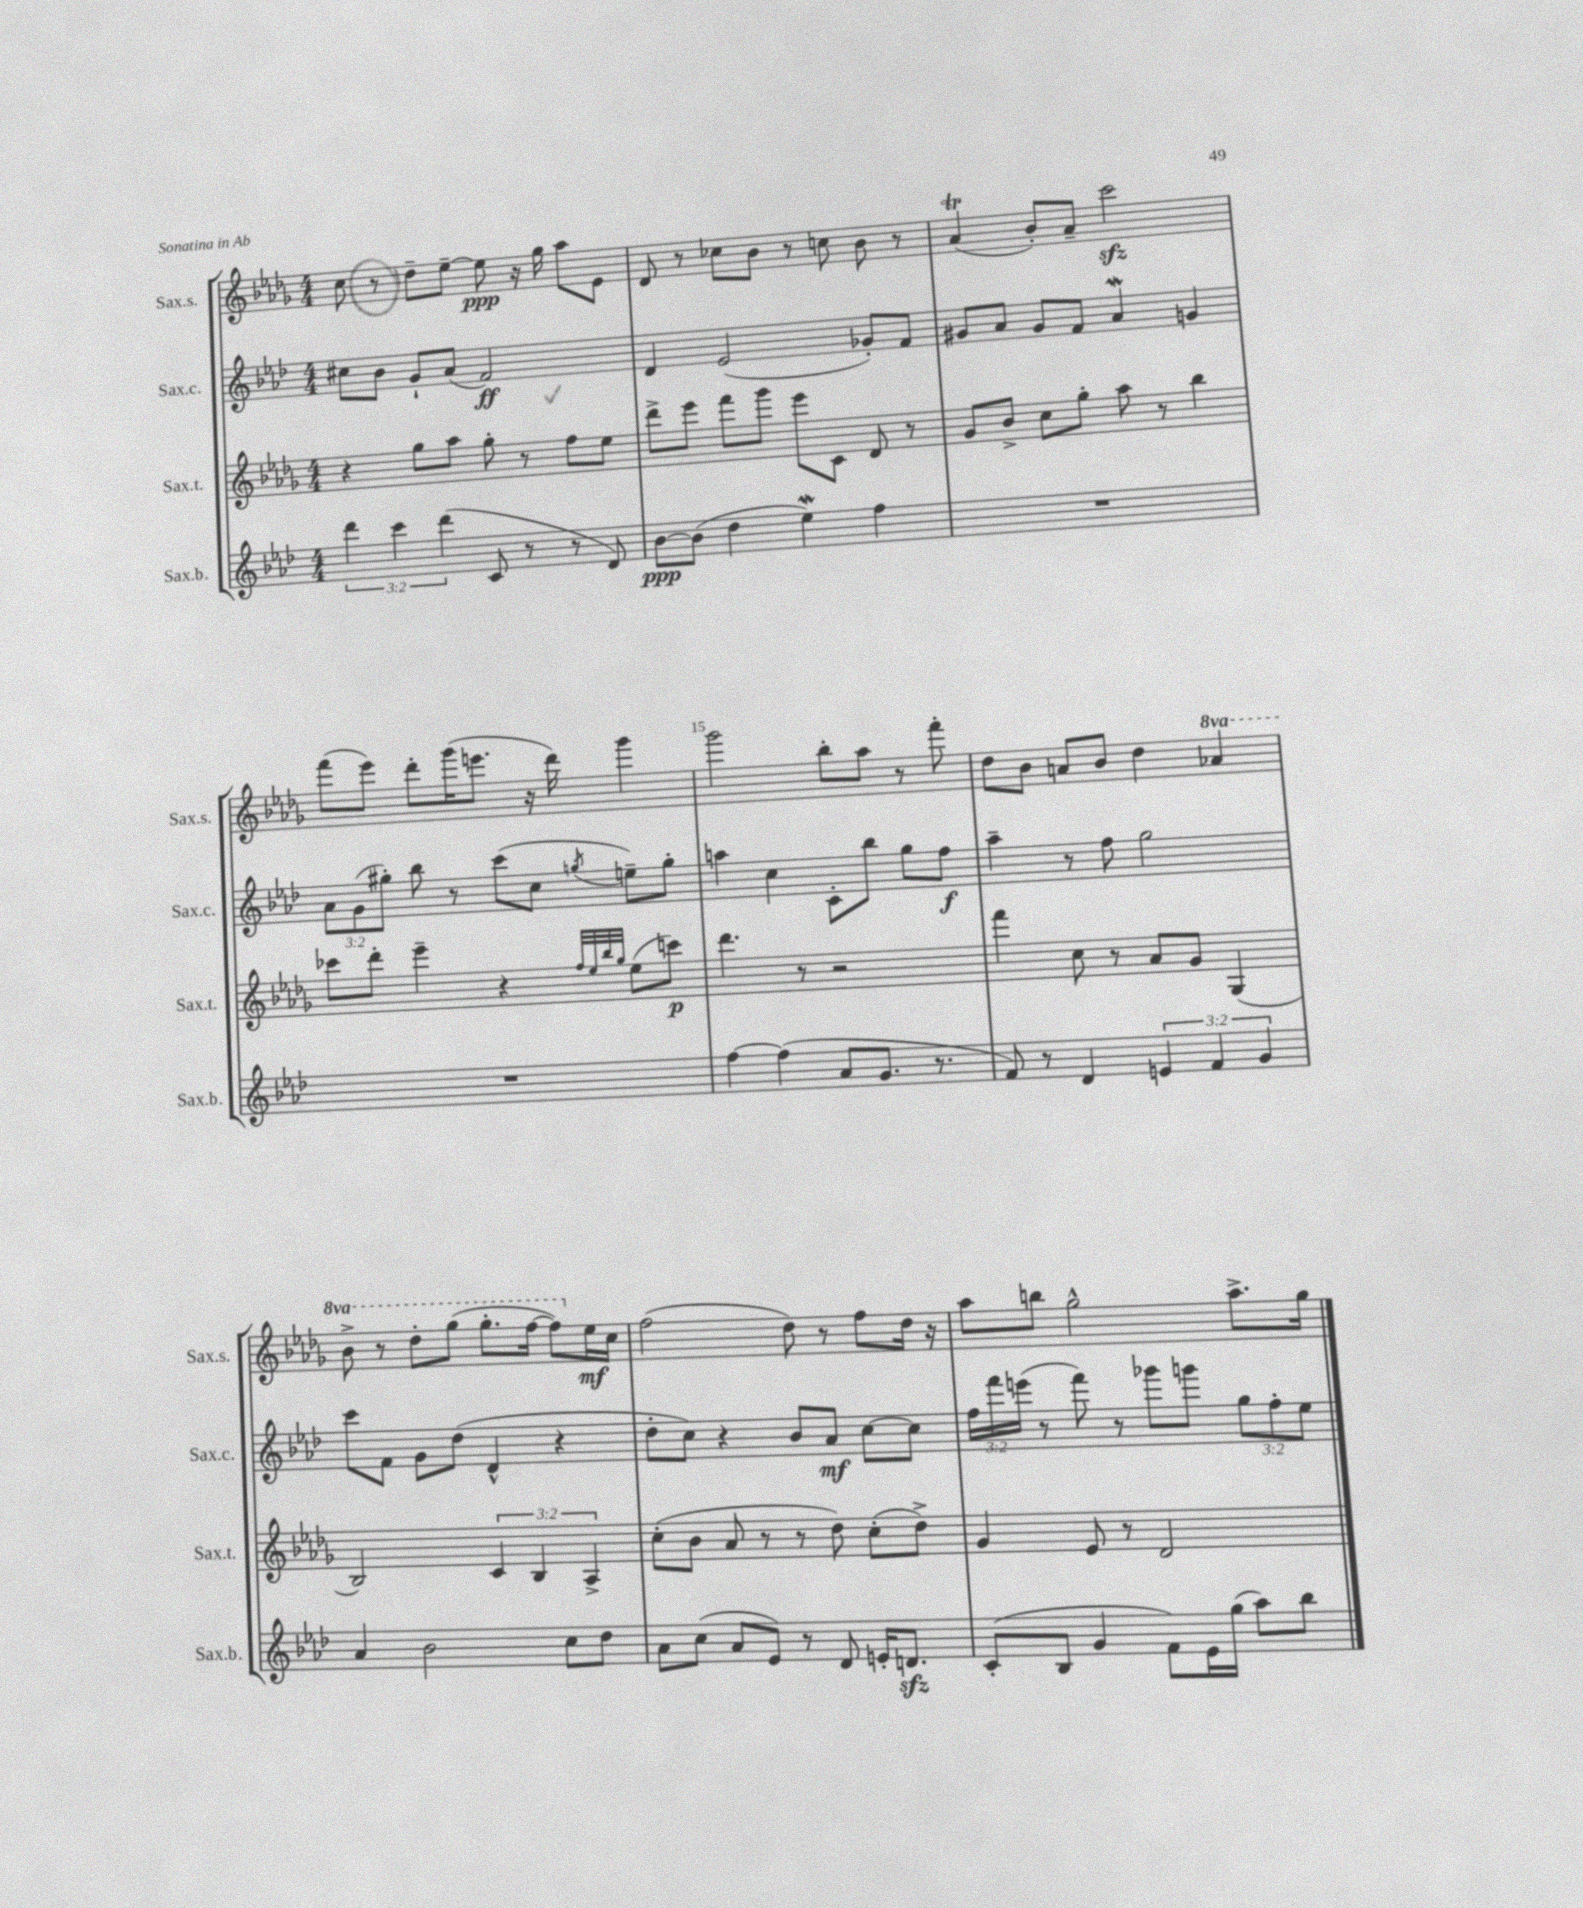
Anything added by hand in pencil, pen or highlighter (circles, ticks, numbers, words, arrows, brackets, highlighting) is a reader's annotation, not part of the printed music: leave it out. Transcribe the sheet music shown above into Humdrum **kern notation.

**kern	**dynam	**kern	**dynam	**kern	**dynam	**kern	**dynam
*part4	*part4	*part3	*part3	*part2	*part2	*part1	*part1
*staff4	*staff4	*staff3	*staff3	*staff2	*staff2	*staff1	*staff1
*I"Sax.b.	*	*I"Sax.t.	*	*I"Sax.c.	*	*I"Sax.s.	*
*I'Sax.b.	*	*I'Sax.t.	*	*I'Sax.c.	*	*I'Sax.s.	*
*clefG2	*	*clefG2	*	*clefG2	*	*clefG2	*
*k[b-e-a-d-]	*	*k[b-e-a-d-g-]	*	*k[b-e-a-d-]	*	*k[b-e-a-d-g-]	*
*M4/4	*	*M4/4	*	*M4/4	*	*M4/4	*
=11	=11	=11	=11	=11	=11	=11	=11
6ddd-\	.	4r	.	8cc#X\L	.	8cc\	.
.	.	.	.	8b-\J	.	8r	.
6ccc\	.	.	.	.	.	.	.
.	.	8gg-\L	.	8g`/L	.	8dd-~\L	.
(6ddd-\	.	.	.	.	.	.	.
.	.	8aa-\J	.	(8a-/J	.	[8ee-~\J	.
8c/	.	8gg-'\	.	2f/)	ff	8ee-\]	ppp
8r	.	8r	.	.	.	16r	.
.	.	.	.	.	.	16gg-\	.
8r	.	8ff\L	.	.	.	8aa-\L	.
8d-/)	.	8ee-\J	.	.	.	8e-\J	.
=12	=12	=12	=12	=12	=12	=12	=12
[8b-\L	ppp	8ddd-^\L	.	4d-/	.	8d-/	.
(8b-\J]	.	8eee-\J	.	.	.	8r	.
4dd-\	.	8fff\L	.	(2e-/	.	8cc-X\L	.
.	.	8ggg-\J	.	.	.	8b-\J	.
4ee-W\)	.	8eee-\L	.	.	.	8r	.
.	.	8c\J	.	.	.	8ccn\	.
4ff\	.	8d-/	.	8g-X'/L)	.	8b-\	.
.	.	8r	.	8f/J	.	8r	.
=13	=13	=13	=13	=13	=13	=13	=13
1r	.	8g-/L	.	8g#X/L	.	(4a-T/	.
.	.	8b-^/J	.	8a-/J	.	.	.
.	.	8cc\L	.	8g#/L	.	8b-'/L)	.
.	.	8gg-'\J	.	8f/J	.	8a-~/J	.
.	.	8aa-\	.	4a-w/	.	2ccczz\	.
.	.	8r	.	.	.	.	.
.	.	4bb-\	.	4gn/	.	.	.
!!LO:LB:g=z
=14	=14	=14	=14	=14	=14	=14	=14
1r	.	8ccc-X\L	.	12a-\L	.	(8fff\L	.
.	.	.	.	(12g\	.	.	.
.	.	8ddd-'\J	.	.	.	8eee-\J)	.
.	.	.	.	12gg#X'\J)	.	.	.
.	.	4eee-~\	.	8bb-\	.	8ddd-'\L	.
.	.	.	.	8r	.	(16ggg-\K	.
.	.	.	.	.	.	8.eeen\J	.
.	.	4r	.	(8ccc\L	.	.	.
.	.	.	.	8cc\J	.	16r	.
.	.	.	.	.	.	16ddd-\)	.
.	.	32qqff/LLL	.	.	.	.	.
.	.	32qqee-/	.	.	.	.	.
.	.	32qqbb-/	.	.	.	.	.
.	.	32qqgg-/JJJ	.	8qggn/	.	.	.
.	.	(8ee-\L	.	8een~\L)	.	4ggg-\	.
.	.	8cccn\J)	p	8gg'\J	.	.	.
=15	=15	=15	=15	=15	=15	=15	=15
[4ff\	.	4.ddd-\	.	4aan\	.	2ggg-\	.
(4ff\]	.	.	.	4cc\	.	.	.
.	.	8r	.	.	.	.	.
8a-/L	.	2r	.	8c'\L	.	8bb-'\L	.
8.g/J	.	.	.	8bb-\J	.	8aa-\J	.
.	.	.	.	8gg\L	.	8r	.
8.r	.	.	.	.	.	.	.
.	.	.	.	8ff\J	f	8fff'\	.
=16	=16	=16	=16	=16	=16	=16	=16
8f/)	.	4fff\	.	4aa-~\	.	8dd-\L	.
8r	.	.	.	.	.	8b-\J	.
4d-/	.	8cc\	.	8r	.	8an/L	.
.	.	8r	.	8ff\	.	8b-/J	.
6en/	.	8a-/L	.	2gg\	.	4dd-\	.
.	.	8g-/J	.	.	.	.	.
6f/	.	.	.	.	.	.	.
*	*	*	*	*	*	*8va	*
.	.	(4G-/	.	.	.	4aa-X/	.
6g/	.	.	.	.	.	.	.
!!LO:LB:g=z
=17	=17	=17	=17	=17	=17	=17	=17
4a-/	.	2B-/)	.	8ccc\L	.	8bb-^\	.
.	.	.	.	8f\J	.	8r	.
2b-\	.	.	.	8g\L	.	8ddd-'\L	.
.	.	.	.	(8dd-\J	.	(8ggg-\J	.
.	.	6c/	.	4d-^^/	.	8.ggg-'\L	.
.	.	6B-/	.	.	.	.	.
.	.	.	.	.	.	[16fff\Jk	.
8cc\L	.	.	.	4r	.	8fff\L])	.
.	.	6A-^/	.	.	.	.	.
*	*	*	*	*	*	*X8va	*
8dd-\J	.	.	.	.	.	16ee-\L	mf
.	.	.	.	.	.	16cc\JJ	.
=18	=18	=18	=18	=18	=18	=18	=18
8a-\L	.	(8cc'\L	.	8dd-'\L	.	(2ff\	.
(8cc\J	.	8b-\J	.	8cc\J)	.	.	.
8a-/L	.	8a-/	.	4r	.	.	.
8e-/J)	.	8r	.	.	.	.	.
8r	.	8r	.	8b-/L	.	8dd-\)	.
8d-/	.	8dd-\)	.	8a-/J	mf	8r	.
16en'/KL	.	(8cc'\L	.	[8cc\L	.	8ff\L	.
8.dnzz/J	.	.	.	.	.	.	.
.	.	8dd-^\J)	.	8cc\J]	.	16dd-\Jk	.
.	.	.	.	.	.	16r	.
=19	=19	=19	=19	=19	=19	=19	=19
(8c'/L	.	4g-/	.	24ff\LL	.	8aa-\L	.
.	.	.	.	24fff\	.	.	.
.	.	.	.	(24eeen\JJ	.	.	.
8B-/J	.	.	.	8r	.	8bbn\J	.
4g/	.	8e-/	.	8fff\)	.	2gg-^^\	.
.	.	8r	.	8r	.	.	.
8f\L)	.	2d-/	.	8ggg-X\L	.	.	.
16e-\L	.	.	.	8gggn\J	.	.	.
(16gg\JJ	.	.	.	.	.	.	.
8aa-\L)	.	.	.	12gg\L	.	8.aa-^\L	.
.	.	.	.	12ff'\	.	.	.
8bb-\J	.	.	.	.	.	.	.
.	.	.	.	12ee-\J	.	.	.
.	.	.	.	.	.	16gg-\Jk	.
==	==	==	==	==	==	==	==
*-	*-	*-	*-	*-	*-	*-	*-
